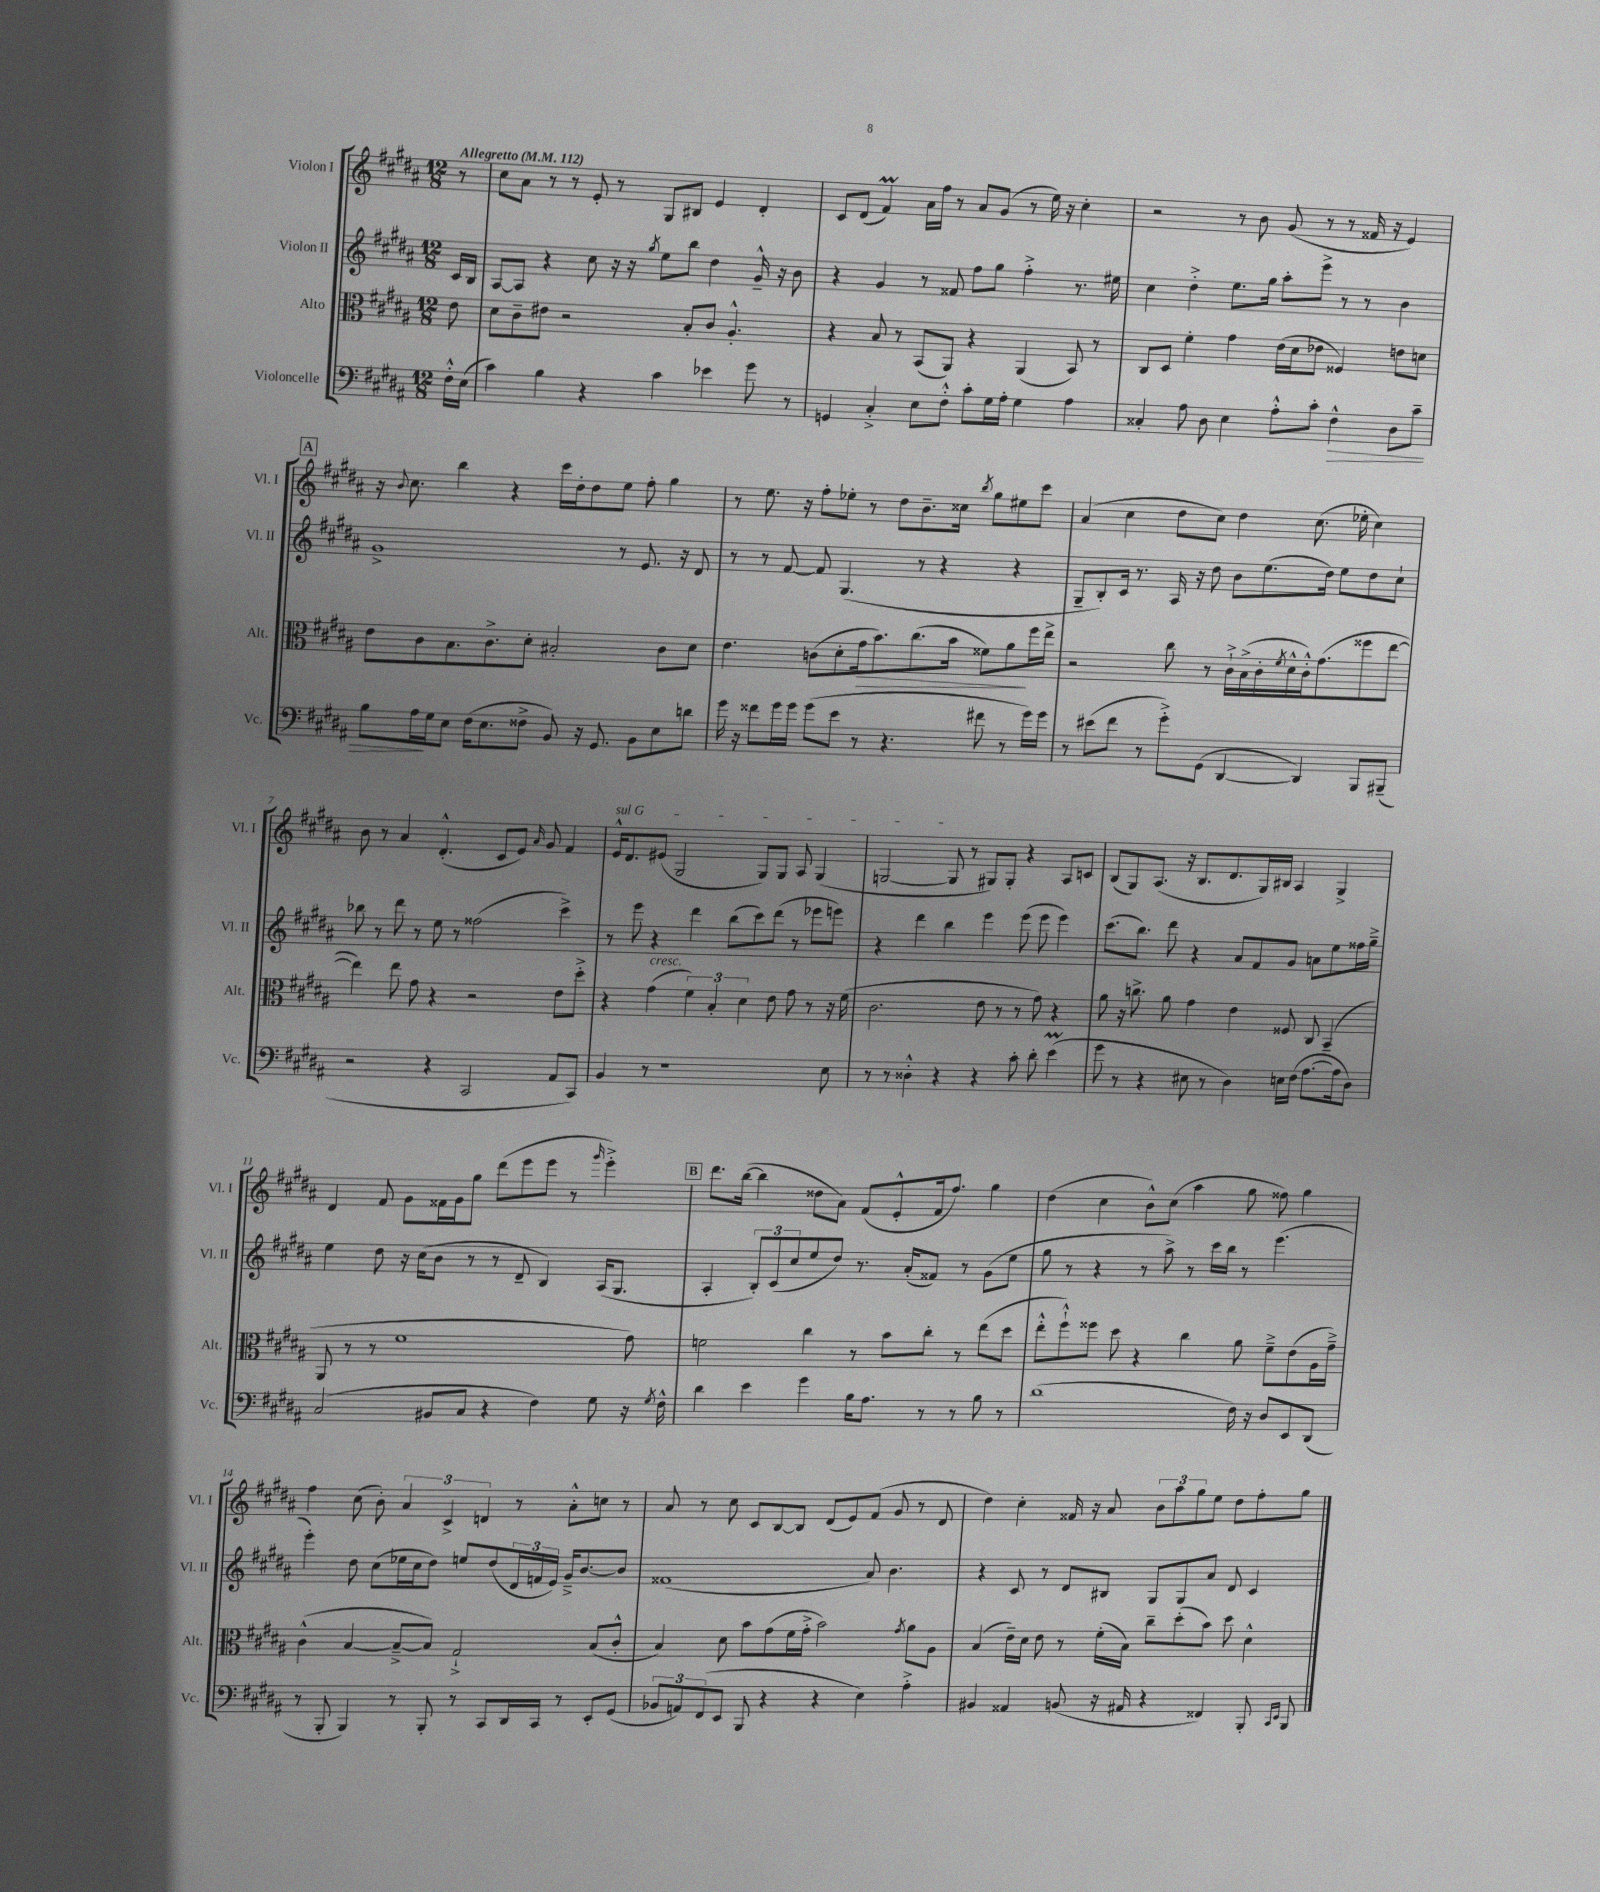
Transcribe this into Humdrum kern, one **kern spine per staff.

**kern	**dynam	**kern	**dynam	**kern	**kern
*part4	*part4	*part3	*part3	*part2	*part1
*staff4	*staff4	*staff3	*staff3	*staff2	*staff1
*I"Violoncelle	*	*I"Alto	*	*I"Violon II	*I"Violon I
*I'Vc.	*	*I'Alt.	*	*I'Vl. II	*I'Vl. I
*clefF4	*	*clefC3	*	*clefG2	*clefG2
*k[f#c#g#d#a#]	*	*k[f#c#g#d#a#]	*	*k[f#c#g#d#a#]	*k[f#c#g#d#a#]
*M12/8	*	*M12/8	*	*M12/8	*M12/8
*MM112	*	*MM112	*	*MM112	*MM112
=	=	=	=	=	=
!	!	!	!	!	!LO:TX:a:B:t=Allegretto
16F#'^^\LL	.	8e\	.	16c#/LL	8r
(16E\JJ	.	.	.	16B/JJ	.
=1	=1	=1	=1	=1	=1
4c#\)	.	8d#\L	.	[8A#/L	8cc#\L
.	.	8c#~\	.	8A#/J]	8a#\J
4B\	.	8e#X\J	.	4r	8r
.	.	2r	.	.	8r
4r	.	.	.	8cc#\	8e'/
.	.	.	.	16r	8r
.	.	.	.	16r	.
.	.	.	.	8qgg#/	.
4c#\	.	.	.	8ee\L	8G#/L
.	.	8B'/L	.	8bb\J	8B#X/J
4e-X\	.	8c#/J	.	4dd#\	4e/
.	.	4.A#'^^/	.	.	.
8g#\	.	.	.	16g#~^^/	4d#'/
.	.	.	.	16r	.
8r	.	.	.	8b\	.
=2	=2	=2	=2	=2	=2
4GGn/	.	4r	.	4r	8c#/L
.	.	.	.	.	(8d#/J
4C#'^/	.	8B/	.	4g#/	4f#M/)
.	.	8r	.	.	.
8E\L	.	(8BB/L	.	8r	16a#\LL
.	.	.	.	.	16ff#\JJ
8F#'^^\J	.	8AA#/J)	.	8f##X/	8r
8c#'\L	.	4r	.	8ff#\L	8a#/L
16G#\L	.	.	.	8gg#\J	(8g#/J
16A#'\JJ	.	.	.	.	.
4G#\	.	(4AA#/	.	4ff#'^\	8r
.	.	.	.	.	16ee\)
.	.	.	.	.	16r
4A#\	.	8BB/)	.	8.r	4cc#'\
.	.	8r	.	.	.
.	.	.	.	16ee#X\	.
=3	=3	=3	=3	=3	=3
4C##X'/	.	8C#/L	.	4cc#\	2r
.	.	8D#/J	.	.	.
8A#\	.	4f#'\	.	4dd#'^\	.
8D#\	.	.	.	.	.
4E\	.	4g#\	.	8.ee\L	8r
.	.	.	.	.	8b\
.	.	.	.	16gg#\Jk	.
8A#'^^\L	.	(16e\LL	.	8aa#'\L	(8g#/
.	.	16d#\J	.	.	.
8c#'\J	.	8e-X\J	.	8eee^\J	8r
!	!LO:HP:b	!	!	!	!
4F#^^\	>	4F##X/)	.	8r	8r
.	.	.	.	8r	16f##X/
.	.	.	.	.	16r
8D#\L	.	8en\L	.	4b\	4e/)
8c#~\J	.	8dn\J	.	.	.
!!LO:LB:g=z
!!LO:REH:place=s1:t=A
=4	=4	=4	=4	=4	=4
8B\L	.	8e\L	.	1g#^	16r
.	.	.	.	.	8qqb/
.	.	.	.	.	8.cc#\
16A#\L	.	8c#\	.	.	.
16G#\J	]	.	.	.	.
8E\J	.	8.B\	.	.	4bb\
(16F#\KL	.	.	.	.	.
8.E\	.	8.c#^\	.	.	.
.	.	.	.	.	4r
8F##X^\J	.	8d#'\J	.	.	.
8BB/)	.	2B#X'/	.	.	16ccc#\LL
.	.	.	.	.	16dd#'\J
16r	.	.	.	.	8dd#\
8.GG#/	.	.	.	.	.
.	.	.	.	8r	8ee\J
8BB\L	.	.	.	8.e/	8ff#'\
8E\	.	8c#\L	.	.	4gg#\
.	.	.	.	16r	.
8dn\J	.	8d#\J	.	8d#/	.
=5	=5	=5	=5	=5	=5
16g#\	.	4.e\	.	8r	8r
16r	.	.	.	.	.
8f##X\L	.	.	.	8r	8.ee\
16g#\L	.	.	.	[8f#/	.
16g#\JJ	.	.	.	.	16r
(8g#\L	.	(8cn\L	.	8f#/]	8ff#'\L
8e\J	.	8d#'\	.	(4.G#/	8ee-X'\J
!	!	!	!LO:HP:b	!	!
8r	.	16g#\k	>	.	8r
.	.	8.b\)	.	.	.
4.r	.	.	.	.	8dd#\L
.	.	(8.cc#\	.	8r	8.b~\
.	.	.	.	4r	.
.	.	16b\Jk	.	.	16cc##X\Jk
.	.	.	.	.	8qbb/
8f#X\	.	8f##X\L)	.	.	8gg#\L
8r	.	8a#\	.	4r	8ee#X\
16g#\LL)	.	16ff#\L	]	.	8ccc#\J
16g#\JJ	.	16ee^\JJ	.	.	.
=6	=6	=6	=6	=6	=6
8r	.	2r	.	8G#~/L	(4a#/
(8e#X\L	.	.	.	8B'/)	.
8f#\J	.	.	.	16c#/Jk	4cc#\
.	.	.	.	8.r	.
8r	.	.	.	.	.
8g#'^\L)	.	8cc#\	.	16A#/	8dd#\L
.	.	.	.	16r	.
(8GG#\J	.	8r	.	8dd#\	8cc#\J)
[4DD#/	.	16c#`^\LL	.	8b\L	4dd#\
.	.	(16B^\	.	.	.
.	.	16c#'\	.	(8.ee\	.
.	.	8qf#/	.	.	.
.	.	16d#^^\	.	.	.
4DD#/])	.	16c#'^^\J)	.	.	(8.cc#\
.	.	(8.g#\	.	16dd#\Jk)	.
.	.	.	.	8ee\L	.
.	.	.	.	.	16ee-X'\
8BBB/L	.	8ff##X\	.	8dd#\	4cc#\)
(8BBB#X~/J	.	[8ee\J	.	8cc#`\J	.
!!LO:LB:g=z
=7	=7	=7	=7	=7	=7
2r	.	4ee\])	.	8bb-X\	8b\
.	.	.	.	8r	8r
.	.	8ee\	.	8ddd#\	4a#/
.	.	8g#\	.	8r	.
4r	.	4r	.	8ee\	(4.d#'^^/
.	.	.	.	8r	.
2CC#/	.	2r	.	(2ff##X\	.
.	.	.	.	.	8c#/L
.	.	.	.	.	8e/J)
.	.	.	.	.	16qqa#/
.	.	.	.	.	8g#/
8AA#/L	.	8e\L	.	4ccc#^\)	4f#/
8CC#/J)	.	8dd#'^\J	.	.	.
=8	=8	=8	=8	=8	=8
!	!	!	!	!	!LO:TX:a:i:t=sul G
4BB/	.	4r	.	8r	16e^^/KL
.	.	.	.	.	8.d#/
.	.	.	.	8eee\	.
!	!	!LO:TX:a:i:t=cresc.	!	!	!
8r	.	(4g#\	.	4r	(8e#X/J
1r	.	.	.	.	2G#/
.	.	6f#\)	.	4ddd#\	.
.	.	6B'/	.	.	.
.	.	.	.	(8bb\L	.
.	.	6d#\	.	.	.
.	.	.	.	8ccc#\)	8G#/L)
.	.	8e\	.	(8ddd#\J	8G#/J
.	.	8g#\	.	8r	8A#/
.	.	8r	.	8eee-X\L	(4G#/
8E\	.	16r	.	8eeen\J)	.
.	.	(16f#\	.	.	.
=9	=9	=9	=9	=9	=9
8r	.	2.c#\	.	4r	[2Gn/
8r	.	.	.	.	.
4D##X'^^\	.	.	.	4ddd#\	.
4r	.	.	.	4bb\	8G/]
.	.	.	.	.	8r
4r	.	8e\	.	4eee\	8G#X/L)
.	.	8r	.	.	8G#'/J
8c#'\	.	8r	.	(8eee\	4r
8d#'\	.	8g#\)	.	8eee\	.
(4eM\	.	4r	.	4eee\)	8A#/L
.	.	.	.	.	8cn/J
=10	=10	=10	=10	=10	=10
8g#\	.	8a#\	.	(8.ccc#\L	(8B/L
8r	.	16r	.	.	8G#/)
.	.	8.ccn^\	.	8.bb\J)	.
4r	.	.	.	.	(8.A#/J
.	.	8a#\	.	8ddd#\	.
.	.	.	.	.	16r
8E#X\	.	4g#\	.	4r	8.B/L
8r	.	.	.	.	.
.	.	.	.	.	8.d#/
4D#\)	.	4e\	.	8a#/L	.
.	.	.	.	8f#/	16G#/L)
.	.	.	.	.	16B#X/JJ
16En\LL	.	8F##X/	.	8g#/J	4A#/
(16F#\JJ	.	.	.	.	.
[8.A#\L	.	8C#/	.	8an\L	.
.	.	(4BB~/	.	8ee\	4G#^/
16A#\k]	.	.	.	.	.
8D#\J)	.	.	.	16ff##X\L	.
.	.	.	.	16gg#~^\JJ	.
!!LO:LB:g=z
=11	=11	=11	=11	=11	=11
(2C#/	.	8AA#/	.	4ee\	4d#/
.	.	8r	.	.	.
.	.	8r	.	8dd#\	8f#/
.	.	1f#	.	16r	8g#\L
.	.	.	.	(16cc#\KL	.
8BB#X/L	.	.	.	8b\J	16f##X\L
.	.	.	.	.	16g#\J
8C#/J	.	.	.	8r	8gg#\J
4r	.	.	.	8r	(8ddd#\L
.	.	.	.	8d#~/	8eee\
4F#\)	.	.	.	4B/)	8eee\J
.	.	.	.	.	8r
.	.	.	.	.	16qqggg#/
8G#\	.	.	.	(16A#/KL	4eee'^\)
.	.	.	.	8.G#/J	.
16r	.	8g#\)	.	.	.
8qG#/	.	.	.	.	.
16F#^^\	.	.	.	.	.
!!LO:REH:place=s1:t=B
=12	=12	=12	=12	=12	=12
4d#\	.	2fn\	.	4A#'/	8.ddd#\L
.	.	.	.	.	([16bb\Jk
4e\	.	.	.	12B'/L)	4bb\]
.	.	.	.	(12c#/	.
.	.	.	.	12cc#/	.
4g#\	.	4cc#\	.	8ee/	8dd##X\L
.	.	.	.	8dd#/J)	8a#\J)
16B\KL	.	8r	.	8.r	(8f#/L
8.A#\J	.	.	.	.	.
.	.	8b\L	.	.	8e'^^/
.	.	.	.	(16a#'/KL	.
8r	.	8cc#'\J	.	8f##X/J)	16f#/k
.	.	.	.	.	8.ff#/J)
8r	.	8r	.	8r	.
8B\	.	(8ee\L	.	(8g#\L	4gg#\
8r	.	8dd#\J	.	8ee\J	.
=13	=13	=13	=13	=13	=13
(1d#	.	8ee'^^\L	.	8gg#\	(4dd#\
.	.	8ff#`^^\)	.	8r	.
.	.	8ff##X\J	.	4r	4cc#\
.	.	8dd#\	.	.	.
.	.	4r	.	8r	8b^^\L)
.	.	.	.	8aa#^\)	(8cc#\J
.	.	4cc#\	.	8r	4aa#\
.	.	.	.	16ccc#\LL	.
.	.	.	.	16bb\JJ	.
16F#\)	.	8a#\	.	8r	8gg#\
16r	.	.	.	.	.
8D#/L	.	8f#~^\L	.	(4.eee\	8ff##X\)
8EE/	.	(8e\	.	.	4gg#\
(8DD#/J	.	16A#\L	.	.	.
.	.	16g#~^\JJ)	.	.	.
!!LO:LB:g=z
=14	=14	=14	=14	=14	=14
8r	.	(4c#^^\	.	4eee'\)	4ff#\
8BBB'/	.	.	.	.	.
4BBB/)	.	[4B/	.	8dd#\	(8cc#\
.	.	.	.	(8cc#\L	8b'\)
8r	.	8B~^/L_	.	16ee-X\L	6a#/
.	.	.	.	16cc#\J	.
8BBB'/	.	8B/J])	.	8dd#\J)	.
.	.	.	.	.	6c#^/
8r	.	2G#`^/	.	8een/L	.
.	.	.	.	.	6dn/
8CC#/L	.	.	.	(8dd#/	.
16DD#/L	.	.	.	24d#/L	8r
.	.	.	.	24fn/	.
16CC#/JJ	.	.	.	.	.
.	.	.	.	24e/JJ)	.
8r	.	.	.	16g#~^/KL	8a#'^^\L
.	.	.	.	[8.b/	.
8EE'/L	.	(8B/L	.	.	8ccn\J
(8GG#/J	.	8c#'^^/J	.	8b/J]	8r
=15	=15	=15	=15	=15	=15
12BB-X/L	.	4B/)	.	(1f##X	8a#/
12AAn/)	.	.	.	.	.
.	.	.	.	.	8r
(12FF#/	.	.	.	.	.
8EE/J	.	8d#\	.	.	8cc#\
8BBB/	.	8b\L	.	.	8c#/L
4r	.	(8g#\	.	.	[8B/
.	.	16f#\L	.	.	8B/J]
.	.	16g#'^\JJ	.	.	.
4r	.	2b\)	.	.	(8d#/L
.	.	.	.	.	8e/)
4E\)	.	.	.	8a#/)	(8f#/J
.	.	.	.	4.b\	8g#/
.	.	8qg#/	.	.	.
4A#'^\	.	8a#\L	.	.	8r
.	.	8A#\J	.	.	8d#/
=16	=16	=16	=16	=16	=16
4BB#X/	.	(4B/	.	4r	4dd#\)
4AA##X/	.	16e~\LL)	.	8c#/	4cc#'\
.	.	16d#\JJ	.	.	.
.	.	8e\	.	8r	.
(8BBn/	.	8r	.	8d#/L	16f##X/
.	.	.	.	.	16r
16r	.	(16f#'\LL	.	8B#X/J	8a#/
16AA#X/	.	16B\JJ)	.	.	.
4r	.	8cc#~\L	.	8G#/L	12b\L
.	.	.	.	.	12aa#\
.	.	(8dd#'\	.	8G#/	.
.	.	.	.	.	12gg#\
4FF##X/)	.	8b\J)	.	8a#/J	8ee\J
.	.	8dd#\	.	8d#/	8dd#\L
8BBB'/	.	4d#^^\	.	4c#/	8ff#'\
16qqCC#/LL	.	.	.	.	.
16qqEE/JJ	.	.	.	.	.
8BBB/	.	.	.	.	8gg#\J
==	==	==	==	==	==
*-	*-	*-	*-	*-	*-
